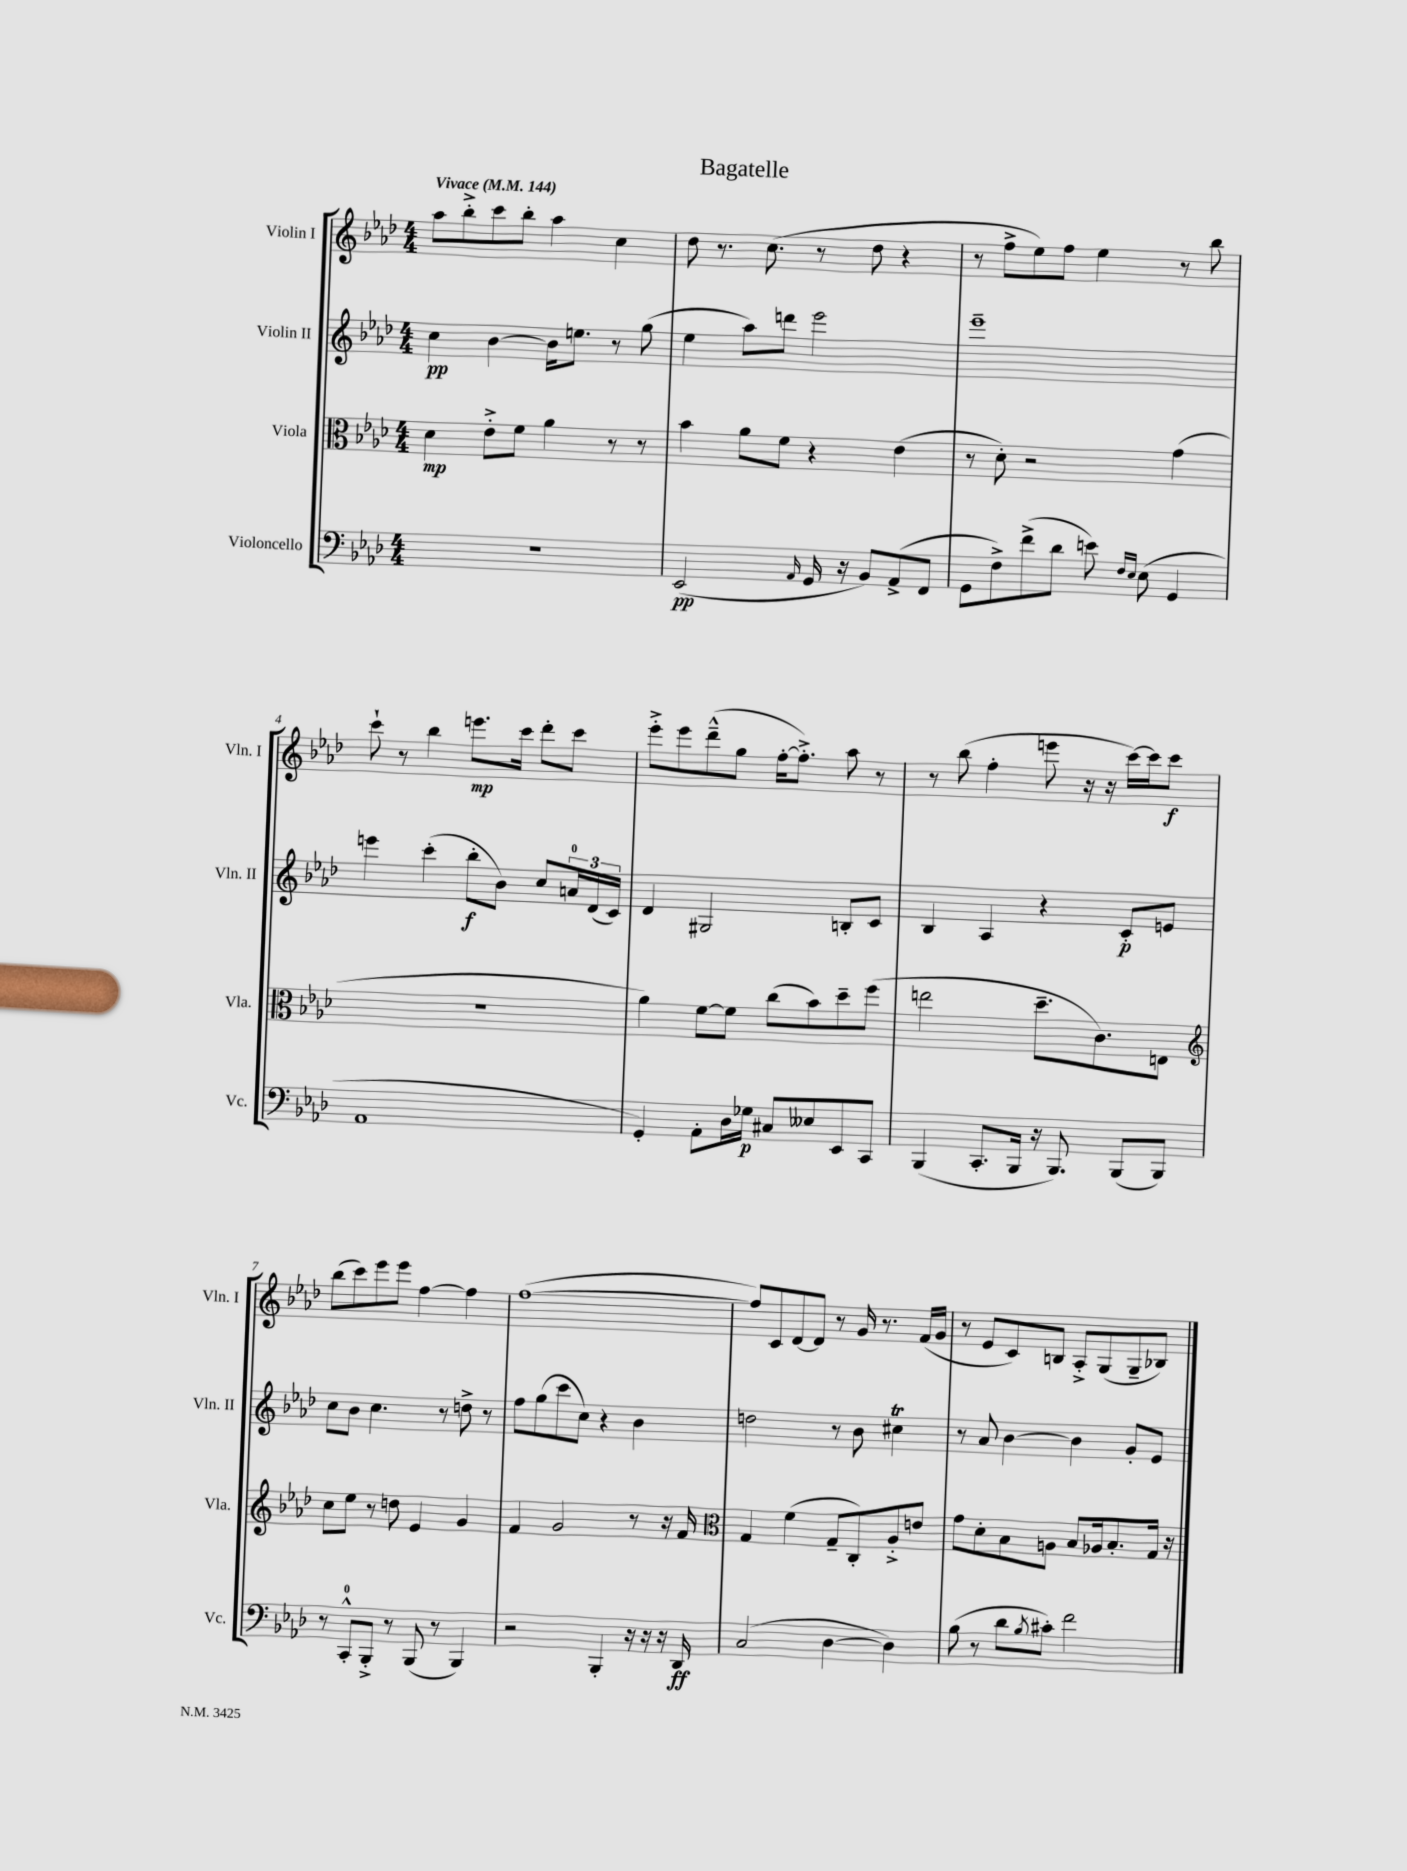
\header { title = "Bagatelle" }
<<
\new StaffGroup <<
\new Staff = "s0" \with { instrumentName = "Violin I" shortInstrumentName = "Vln. I" } {
    \clef treble \key aes \major \numericTimeSignature \time 4/4 \tempo "Vivace" 4 = 144
    aes''8 bes''8-.-> c'''8 bes''8-. aes''4 c''4 |
    des''8 r8. c''8.( r8 des''8 r4 |
    r8 f''8-> ees''8) f''8 ees''4 r8 bes''8 |
    c'''8-! r8 bes''4 e'''8.\mp c'''16 des'''8-. c'''8 |
    ees'''8-.-> ees'''8 des'''8---^( g''8 f''16~-. f''8.-.->) aes''8 r8 |
    r8 bes''8( f''4-. e'''8 r16 r16 c'''16~) c'''16 c'''8\f |
    bes''8( c'''8) ees'''8 ees'''8 f''4~ f''4 |
    f''1~( |
    f''8) c'8 des'8~ des'8 r8 g'16 r8. f'16( g'16 |
    r8 ees'8 c'8) b8 aes8-.-> g8( g8-- bes8) \bar "|." |
}
\new Staff = "s1" \with { instrumentName = "Violin II" shortInstrumentName = "Vln. II" } {
    \clef treble \key aes \major \numericTimeSignature \time 4/4
    c''4\pp bes'4~ bes'16 e''8. r8 g''8( |
    ees''4 aes''8) d'''8 ees'''2 |
    ees'''1-- |
    e'''4 c'''4-.( bes''8-.\f bes'8) c''8 \tuplet 3/2 { a'16-0 des'16( c'16) } |
    des'4 gis2 b8-. c'8 |
    bes4 aes4 r4 c'8-.\p e'8 |
    c''8 bes'8 c''4. r8 d''8-> r8 |
    f''8 g''8( c'''8 c''8) r4 bes'4 |
    d''2 r8 bes'8 cis''4\trill |
    r8 aes'8 bes'4~ bes'4 g'8-. ees'8 \bar "|." |
}
\new Staff = "s2" \with { instrumentName = "Viola" shortInstrumentName = "Vla." } {
    \clef alto \key aes \major \numericTimeSignature \time 4/4
    des'4\mp ees'8-.-> f'8 aes'4 r8 r8 |
    bes'4 aes'8 f'8 r4 ees'4( |
    r8 des'8-.) r2 g'4( |
    r1 |
    aes'4) f'8~ f'8 c''8( bes'8) des''8-- f''8( |
    e''2 des''8.-- c'8.) e8 |
    \clef treble c''8 ees''8 r8 d''8 ees'4 g'4 |
    f'4 g'2 r8 r16 f'16 |
    \clef alto g4 f'4( g8-- c8-.) aes8-.-> e'8 |
    g'8 des'8-. bes8 a8 bes8 aes16 bes8.-. g16 r16 \bar "|." |
}
\new Staff = "s3" \with { instrumentName = "Violoncello" shortInstrumentName = "Vc." } {
    \clef bass \key aes \major \numericTimeSignature \time 4/4
    r1 |
    ees,2\pp( \grace { aes,16 } g,16 r16 bes,8) aes,8->( f,8 |
    g,8 f8->) f'8->( des'8 e'8) \grace { f16 ees16 } ees8( g,4 |
    aes,1 |
    g,4-.) aes,8-. des16 ges16\p cis8 eeses8 ees,8 c,8 |
    bes,,4( c,8.-. bes,,16 r16 bes,,8.) bes,,8( bes,,8) |
    r8 c,8-0-.-^ bes,,8-.-> r8 bes,,8( r8 bes,,4) |
    r2 bes,,4-. r16 r16 r16 des,16\ff |
    c2( des4~ des4) |
    bes8( r8 des'8 \acciaccatura { bes8 } cis'8-.) f'2 \bar "|." |
}
>>
>>
